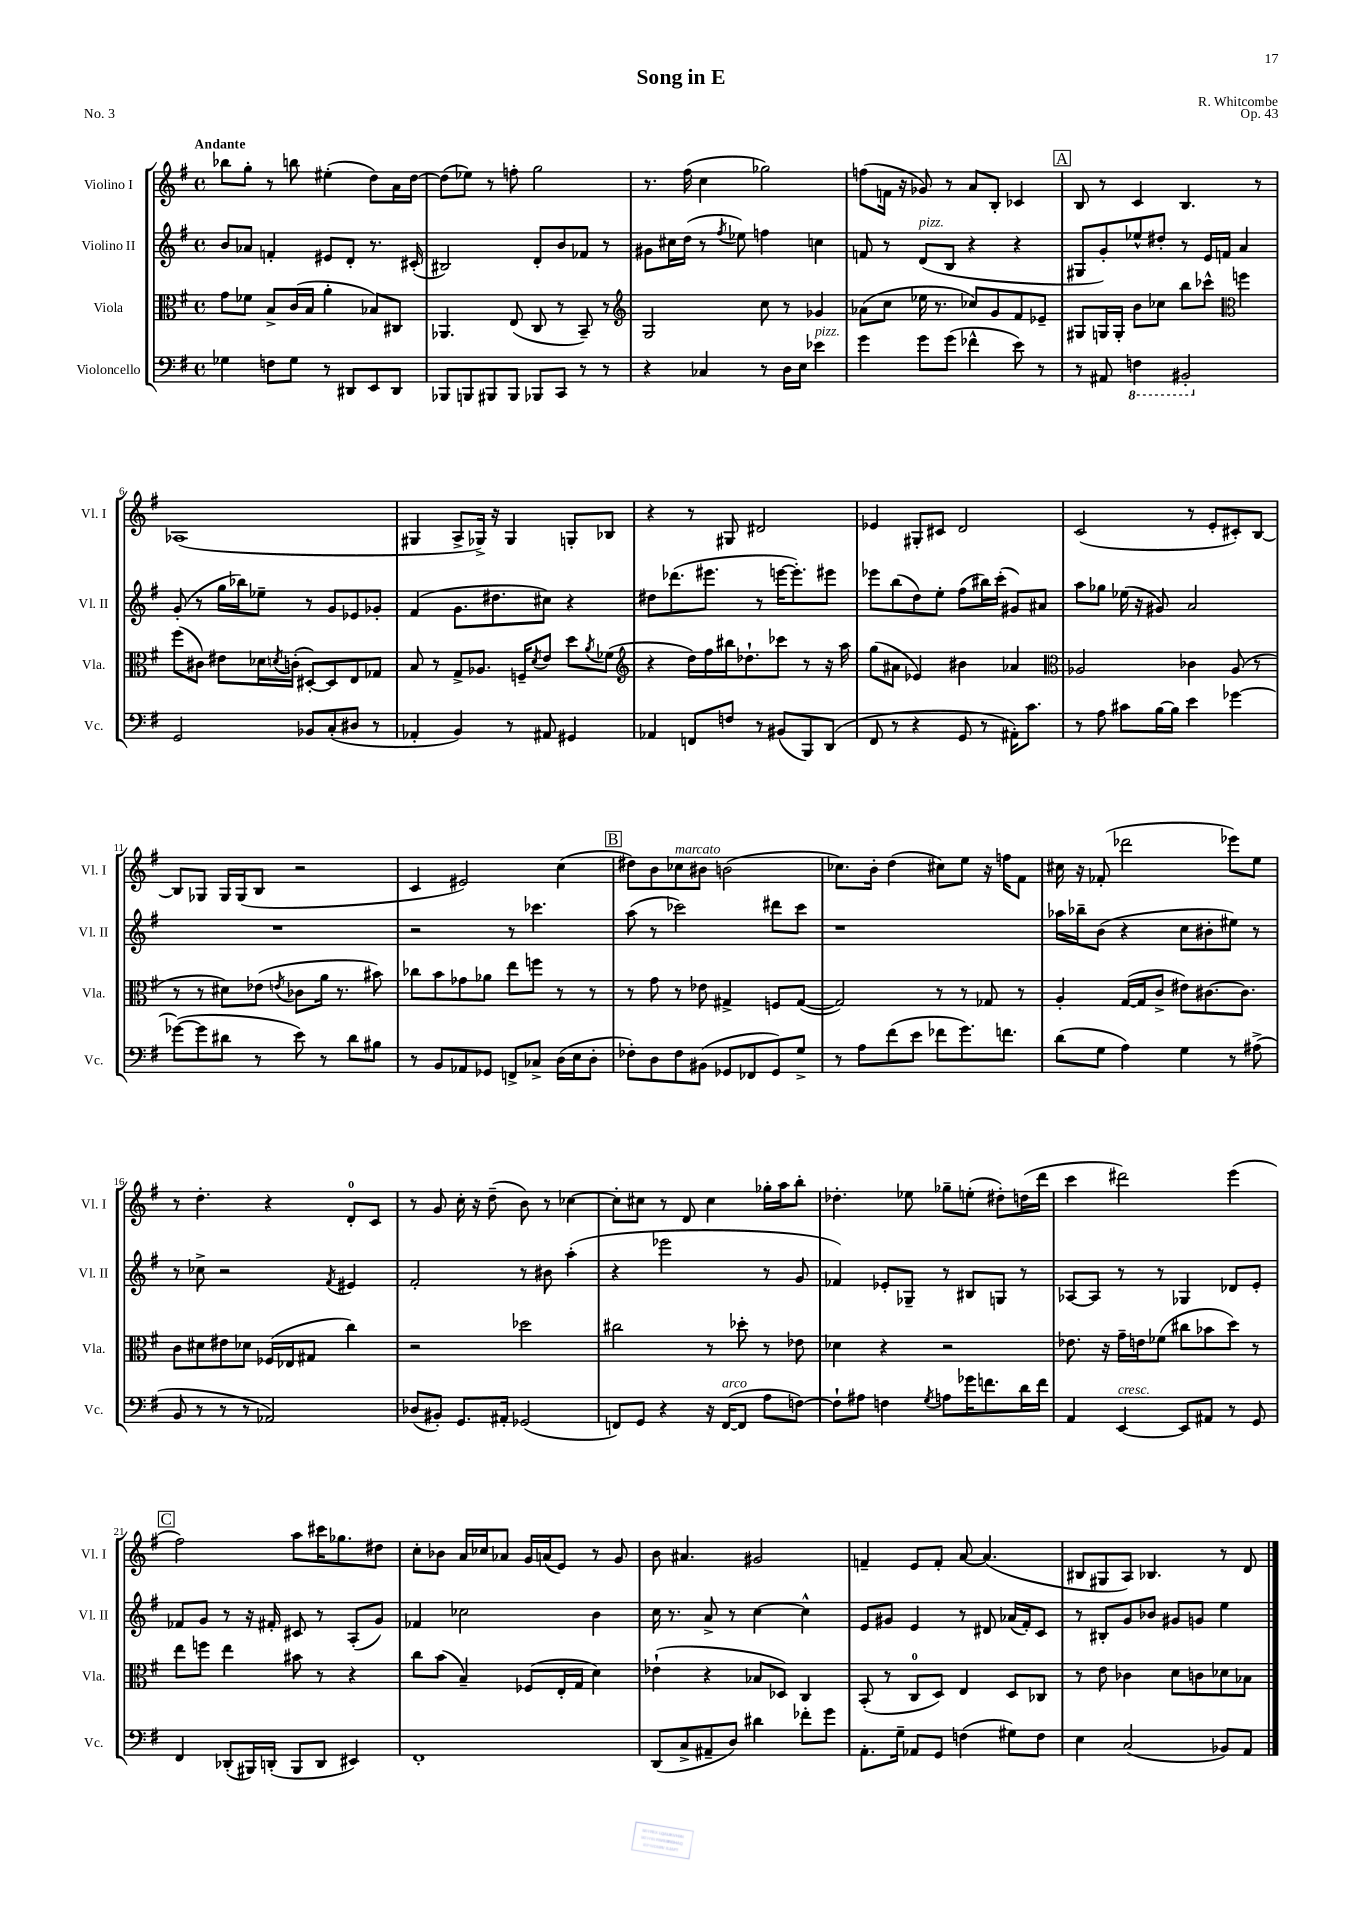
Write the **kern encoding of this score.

**kern	**kern	**kern	**kern
*staff4	*staff3	*staff2	*staff1
*clefF4	*clefC3	*clefG2	*clefG2
*k[f#]	*k[f#]	*k[f#]	*k[f#]
*M4/4	*M4/4	*M4/4	*M4/4
*met(c)	*met(c)	*met(c)	*met(c)
4G-	8g	8b	8bb-
.	8f-	8a-	8gg'
8F	8B^	4f'	8r
8G-	(16c	.	8bb
.	16B	.	.
8r	4a'	8e#	(4ee#'
8DD#	.	8d'	.
8EE	8B-)	8.r	8dd)
8DD#	8C#	.	16a
.	.	(16c#'	[16dd
=	=	=	=
8BBB-	4.AA-	2B#)	(8dd]
8BBB	.	.	8ee-)
8BBB#	.	.	8r
8BBB#	(8E	.	8ff'
8BBB-	8C	8d'	2gg
8CC	8r	8b	.
8r	8BB~)	8f-	.
8r	8r	8r	.
=	=	=	=
*	*clefG2	*	*
4r	2G	8g#	8.r
.	.	16cc#	.
.	.	(16dd	(16ff#
4C-	.	8r	4cc
.	.	8qff#	.
.	.	8ee-)	.
8r	8cc	4ff	2gg-)
16D	8r	.	.
16E	.	.	.
4e-	4g-	4cc	.
=	=	=	=
4g	(8a-	8f	(8ff
.	8cc	8r	16f
.	.	.	16r
8g	16ee-	(8d	8g-)
.	8.r	.	.
(8g	.	8B	8r
4f-^^	8cc-)	4r	8a
.	8g	.	8B'
8e)	8f#	4r	4c-
8r	8e-~	.	.
=	=	=	=
8r	8G#	8G#	8B
8AA#	16G	8g')	8r
.	16G'	.	.
4FF	8b	8ee-^^	4c
.	8cc-	8dd#'	.
2BBB#'	8bb	8r	4.B
.	8ccc-^^	16e	.
.	.	16f	.
*	*clefC3	*	*
.	4ff	4a	.
.	.	.	8r
=	=	=	=
2GG	(8ff#	(8g'	(1A-
.	8c#)	8r	.
.	8e#	16gg	.
.	.	16bb-)	.
.	16d-	8ee-~	.
.	8qd	.	.
.	(16c'	.	.
8BB-	[8D#')	8r	.
(8C'	8D#]	8g	.
8D#	8E	8e-	.
8r	8G-	8g-'	.
=	=	=	=
4AA-'	8B	(4f#	4G#
.	8r	.	.
4BB)	8G^	8.g	8A^
.	8.A-	.	16G-^)
.	.	8.dd#	16r
8r	.	.	4G-
.	16F~	.	.
.	8qd	.	.
8AA#	8e	8cc#)	.
4GG#	8dd	4r	8G'
.	8qa	.	.
.	(8f-	.	8B-
=	=	=	=
*	*clefG2	*	*
4AA-	4r	8dd#	4r
.	.	(8.ddd-	.
8FF	16dd)	.	8r
.	16ff#	8.eee#	.
8F	16bb#	.	8G#
.	8.dd-`	.	.
8r	.	8r	2d#
(8BB#	8ccc-	[16eee	.
.	.	8.eee'])	.
8BBB)	8r	.	.
(8DD	16r	8eee#	.
.	16aa	.	.
=	=	=	=
8FF#	(8gg	8eee-	4e-
8r	8a#	(8bb	.
4r	4e-)	8dd)	8G#'
.	.	8ee'	8c#
8GG	4b#	(8ff#	2d
8r	.	16bb#)	.
.	.	(16ccc'	.
16AA#')	4a-	8g#)	.
8.c	.	.	.
.	.	8a#	.
=	=	=	=
*	*clefC3	*	*
8r	2A-	8aa	(2c
8A	.	8gg-	.
8c#	.	(16ee-	.
.	.	16r	.
[16B	.	8g#)	.
16B]	.	.	.
4e	4c-	2a	8r
.	.	.	8e'
[4g-	(8A-	.	8c#')
.	8r	.	[8B
=	=	=	=
(8g-_	8r	1r	8B]
8g-]	8r	.	8G-
8d#	8d#)	.	16G-
.	.	.	(16G-
8r	(8e-	.	8B
.	8qe	.	.
8e)	8c-	.	2r
8r	16a	.	.
.	8.r	.	.
8d#	.	.	.
8B#	8b#)	.	.
=	=	=	=
8r	8cc-	2r	4c
8BB	8b	.	.
8AA-	8g-	.	2e#)
8GG-	8a-	.	.
8FF^	8ee	8r	.
8C-^	8ff	4.ccc-	.
(16D	8r	.	(4cc
16E	.	.	.
8D'	8r	.	.
=	=	=	=
8F-')	8r	(8aa	8dd#)
8D	8g	8r	8b
8F-	8r	2ccc-)	8cc-
(8BB#	8e-	.	8b#
8GG-	4G#^	.	(2b
8FF-	.	.	.
8GG-)	8F	8ddd#	.
8G^	([8G#	8ccc-	.
=	=	=	=
8r	2G#])	1r	8.cc-)
8A	.	.	.
.	.	.	16b'
(8f#	.	.	(4dd
8e	.	.	.
8f-	8r	.	8cc#)
8.g)	8r	.	8ee
.	8G-	.	16r
8.f	.	.	16ff
.	8r	.	8f#
=	=	=	=
(8d	4A'	16aa-	16cc#
.	.	16bb-~	16r
8G	.	(8b	(8f-'
4A)	([16G	4r	2ddd-
.	16G]	.	.
.	8c^	.	.
4G	8e#)	8cc	.
.	[8.c#	8b#'	.
8r	.	8ee#)	8eee-)
.	8.c#]	.	.
(8A#^	.	8r	8ee
=	=	=	=
8BB	8c	8r	8r
8r	8d#	8cc-^	4.dd'
8r	8e#	2r	.
8r	8d-	.	.
2AA-)	(16F-	.	4r
.	16E-	.	.
.	8G#	.	.
.	.	8qf#	.
.	4cc)	4e#	8d'
.	.	.	8c
=	=	=	=
(8D-	2r	2f#'	8r
8BB#')	.	.	8g
8.GG	.	.	16cc'
.	.	.	16r
.	.	.	(8dd~
16AA#'	.	.	.
(2GG-	2dd-	8r	8b)
.	.	8b#	8r
.	.	(4aa'	[4cc-
=	=	=	=
8FF)	2cc#	4r	8cc-']
8GG	.	.	8cc#
4r	.	2eee-	8r
.	.	.	8d
16r	8r	.	4cc#
([16FF	.	.	.
8FF]	8dd-'	.	.
8A	8r	8r	16gg-'
.	.	.	16aa
[8F)	8e-	8g	8bb'
=	=	=	=
8F`]	4d-	4f-)	4.dd-'
8A#	.	.	.
4F	4r	8e-'	.
.	.	8G-~	8ee-
8qG	.	.	.
8A	2r	8r	8gg-~
16g-	.	8B#	(8ee'
8.f	.	.	.
.	.	8G	8dd#')
16d	.	8r	(16dd
16f	.	.	16ddd
=	=	=	=
4AA	8.e-	[8A-	4ccc
.	.	8A-]	.
.	16r	.	.
[4EE	16g~	8r	2ddd#)
.	16e	.	.
.	(8f-	8r	.
8EE]	8cc#	4G-	.
8AA#	8b-	.	.
8r	8dd)	8d-	(4eee
8GG	8r	8e'	.
=	=	=	=
4FF#	8ee	8f-	2ff#)
.	8ff	8g	.
(8DD-'	4ee	8r	.
16BBB#)	.	16r	.
(16DD'	.	16f#'	.
8BBB#	8b#	8c#	8aa
8DD	8r	8r	16ccc#
.	.	.	8.gg-
4EE#)	4r	(8A'	.
.	.	8g)	8dd#
=	=	=	=
1FF#'	8cc	4f-	8cc'
.	(8b	.	8b-
.	4B~)	2cc-	16a
.	.	.	16cc-
.	.	.	8a-
.	(8F-	.	16g
.	.	.	(16a
.	16E'	.	8e)
.	16G	.	.
.	4d)	4b	8r
.	.	.	8g
=	=	=	=
(8DD	(4e-`	16cc	8b
.	.	8.r	.
8C^	.	.	4.a#
8AA#~	4r	8a^	.
8D)	.	8r	.
4d#	8B-	[4cc	2g#
.	8D-)	.	.
8f-'	4C	4cc^^]	.
8g	.	.	.
=	=	=	=
8.AA'	(8BB'	8e	4f~
.	8r	8g#	.
16G~	.	.	.
8AA-	8C	4e	8e
8GG	8D)	.	8f'
(4F	4E	8r	[8a
.	.	8d#	(4.a]
8G#)	8D	(16a-	.
.	.	16f#')	.
8F	8C-	8c	.
=	=	=	=
4E	8r	8r	8B#
.	8e	8B#'	8G#
(2C	4c-	8g	8A)
.	.	8b-	4.B-
.	8d	8g#	.
.	8c	8g	.
8BB-)	8d-	4ee	8r
8AA	8B-	.	8d
==	==	==	==
*-	*-	*-	*-
